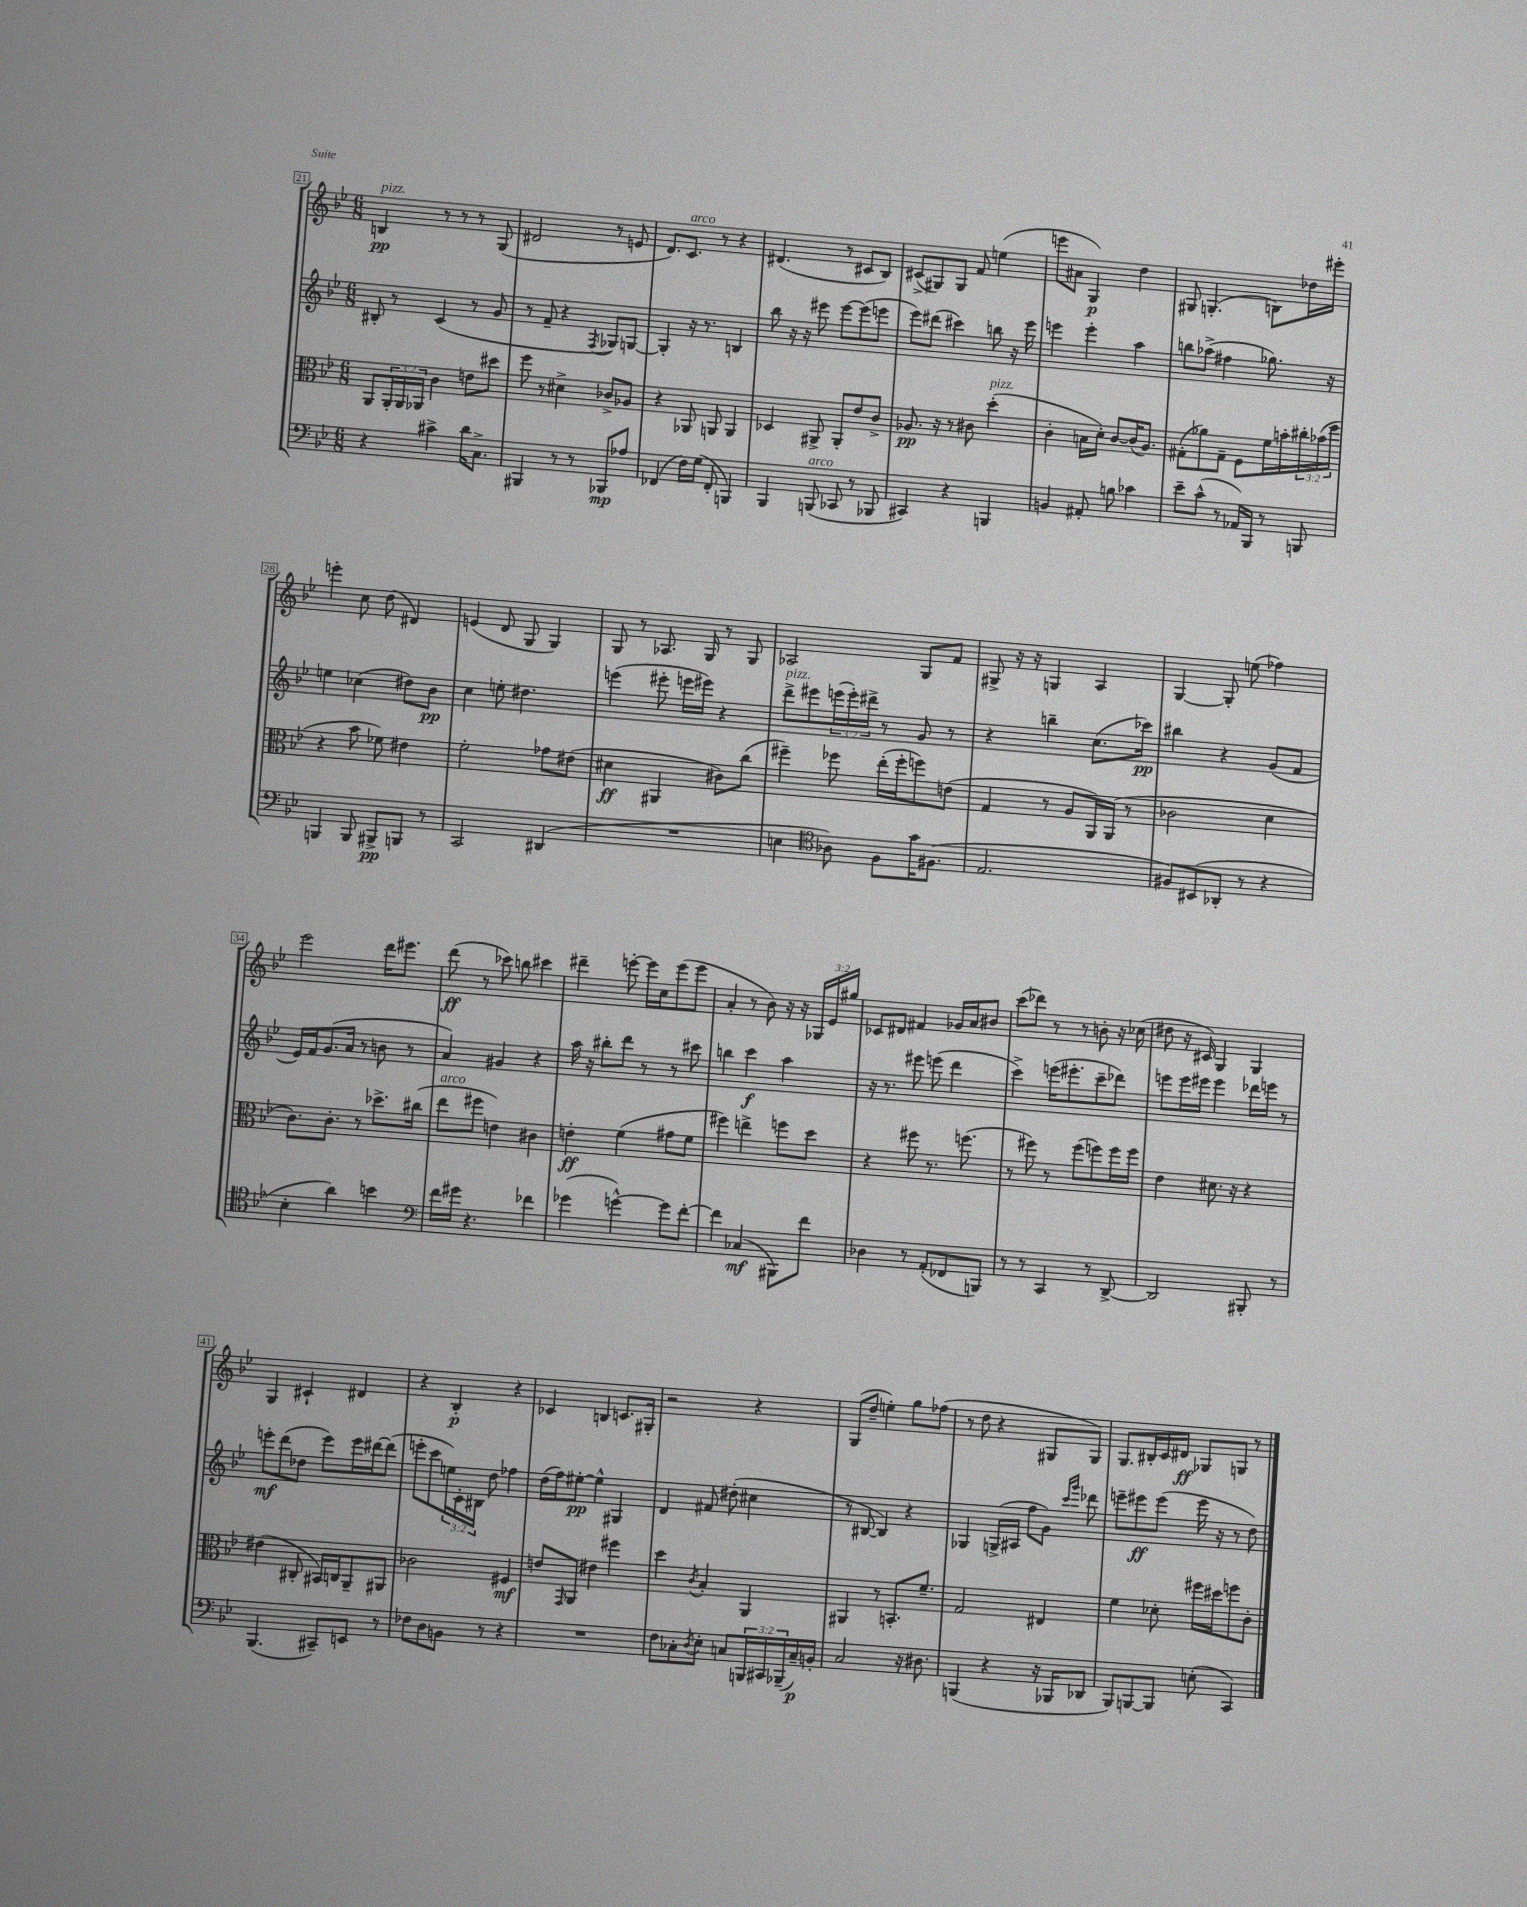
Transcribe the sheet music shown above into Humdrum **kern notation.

**kern	**dynam	**kern	**dynam	**kern	**dynam	**kern	**dynam
*part4	*part4	*part3	*part3	*part2	*part2	*part1	*part1
*staff4	*staff4	*staff3	*staff3	*staff2	*staff2	*staff1	*staff1
*clefF4	*	*clefC3	*	*clefG2	*	*clefG2	*
*k[b-e-]	*	*k[b-e-]	*	*k[b-e-]	*	*k[b-e-]	*
*M6/8	*	*M6/8	*	*M6/8	*	*M6/8	*
=21	=21	=21	=21	=21	=21	=21	=21
!	!	!	!	!	!	!LO:TX:a:i:t=pizz.	!
4r	.	8AA/L	.	8B#X'/	.	4Bn/	pp
.	.	24AA'/L	.	8r	.	.	.
.	.	24AA/	.	.	.	.	.
.	.	24AA-X/JJ	.	.	.	.	.
4c#X^\	.	4c\	.	(4c/	.	8r	.
.	.	.	.	.	.	8r	.
16d\KL	.	8en\L	.	8r	.	8r	.
8.C^\J	.	.	.	.	.	.	.
.	.	8dd#X\J	.	8g/	.	(8G/	.
=22	=22	=22	=22	=22	=22	=22	=22
4BBB#X/	.	8ff\	.	8r	.	2d#X/	.
.	.	8r	.	8f~/	.	.	.
8r	.	4d#X^\	.	4r	.	.	.
8r	.	.	.	.	.	.	.
.	.	.	.	8qF/	.	.	.
8BBB-X/L	mp	8c-X^/L	.	8G-X/L)	.	8r	.
8A-X/J	.	8A-X/J	.	[8Gn/J	.	8en/	.
=23	=23	=23	=23	=23	=23	=23	=23
(4FF-X/	.	4r	.	4G'/]	.	8.d/L)	.
!	!	!	!	!	!	!LO:TX:a:i:t=arco	!
.	.	.	.	.	.	8.c/J	.
16F\LL)	.	8AA-X/	.	16r	.	.	.
(16G\JJ	.	.	.	8.r	.	.	.
8FF-'/	.	8AAn/	.	.	.	8r	.
4BBBn/)	.	4AA/	.	4Bn/	.	4r	.
=24	=24	=24	=24	=24	=24	=24	=24
4BBB-/	.	4D-X/	.	8bb-\	.	(4.d#X/	.
.	.	.	.	16r	.	.	.
.	.	.	.	16r	.	.	.
!LO:TX:a:i:t=arco	!	!	!	!	!	!	!
(8BBBn/	.	8AA#X^/	.	8eee#X\	.	.	.
8CC-X/	.	8AA#'/L	.	[8eee#\L	.	8r	.
8r	.	8e-/	.	(8eee#\]	.	8c#X/L	.
8BBB-X/	.	8c^/J	.	8eeen\J	.	8B-/J)	.
=25	=25	=25	=25	=25	=25	=25	=25
4CC#X/)	.	8.A-X/	pp	8eee-\L)	.	(8c#X^/L	.
.	.	.	.	(8ddd#X\J	.	8G#X/)	.
.	.	16r	.	.	.	.	.
4r	.	8r	.	4ccc#X\)	.	8G#/J	.
.	.	8c#X\	.	.	.	8f/	.
!	!	!LO:TX:a:i:t=pizz.	!	!	!	!	!
4BBBn/	.	(4dd'\	.	8bbn\	.	(4een\	.
.	.	.	.	16r	.	.	.
.	.	.	.	16eee-\	.	.	.
=26	=26	=26	=26	=26	=26	=26	=26
4BBn/	.	4c'\	.	4eeen\	.	8eeen\L	.
.	.	.	.	.	.	8a#X\J	.
8AA#X'/	.	16Bn\LL	.	4eee'\	.	4G/)	p
.	.	16d'\JJ)	.	.	.	.	.
8Bn\	.	[8c/L	.	.	.	.	.
4c-X\	.	(16c/K]	.	4aa\	.	4dd\	.
.	.	8.A/J)	.	.	.	.	.
=27	=27	=27	=27	=27	=27	=27	=27
8e-~\L	.	(8G#X'\L	.	8bbn\L	.	8G#X/	.
(8c^^\J	.	8a-X\)	.	(8aa-X^\J	.	(4.Gn'/	.
8r	.	8G#~\J	.	4ff#X\	.	.	.
16AA-X/LL)	.	8F\L	.	.	.	.	.
16BBB-/JJ	.	.	.	.	.	.	.
8r	.	16f\L	.	8.gg-X\)	.	8Bn\L)	.
.	.	16bn'\	.	.	.	.	.
8BBBn/	.	24cc#X'\	.	.	.	16dd-X\L	.
.	.	(24b-X\	.	.	.	.	.
.	.	.	.	16r	.	16eee#X'\JJ	.
.	.	24ff\JJ	.	.	.	.	.
!!LO:LB:g=z
=28	=28	=28	=28	=28	=28	=28	=28
4BBBn/	.	4r	.	4een\	.	4eeen'\	.
8BBB/	.	8b-\	.	(4cc-X\	.	8cc\	.
8BBB#X^/L	pp	8f-X\)	.	.	.	(8dd\	.
8BBBn/J	.	4e#X\	.	8dd#X\L)	.	4d#X/)	.
8r	.	.	.	8b-\J	pp	.	.
=29	=29	=29	=29	=29	=29	=29	=29
2CC/	.	2f'\	.	4cc\	.	(4en/	.
.	.	.	.	8een'\	.	8d/	.
.	.	.	.	4.dd#X\	.	8G/	.
(4DD#X/	.	8g-X\L	.	.	.	4G/)	.
.	.	(8e#X\J	.	.	.	.	.
=30	=30	=30	=30	=30	=30	=30	=30
2.r	.	4d#X\	ff	(4eeen\	.	8G/	.
.	.	.	.	.	.	8r	.
.	.	4AA#X/	.	8eee#X'\	.	8.A-X/	.
.	.	.	.	16eeen\LL	.	.	.
.	.	.	.	16eee#X\JJ)	.	16G/	.
.	.	8c#X\L)	.	4r	.	8r	.
.	.	(8cc\J	.	.	.	8G/	.
=31	=31	=31	=31	=31	=31	=31	=31
!	!	!	!	!LO:TX:a:i:t=pizz.	!	!	!
4En\	.	4ff#X~\)	.	8ddd^\L	.	2A-X/	.
.	.	.	.	8eee#X\	.	.	.
*clefC4	*	*	*	*	*	*	*
8A-X\)	.	8ff-X\	.	(24eeen\L	.	.	.
.	.	.	.	24eee'\)	.	.	.
.	.	.	.	24ddd#X^\JJ	.	.	.
8F\L	.	(16ee-'\LL	.	8r	.	.	.
.	.	16ff-'\J	.	.	.	.	.
16g\K	.	8ffn\)	.	8g/	.	8G/L	.
(8.F#X\J	.	.	.	.	.	.	.
.	.	(8en\J	.	8r	.	8f/J	.
=32	=32	=32	=32	=32	=32	=32	=32
2.E-/	.	4G/	.	4r	.	8G#X^/	.
.	.	.	.	.	.	16r	.
.	.	.	.	.	.	16r	.
.	.	8r	.	4bbn~\	.	4Gn/	.
.	.	8A/L	.	.	.	.	.
.	.	16AA/L)	.	(8.cc\L	.	4A/	.
.	.	(16AA/JJ	.	.	.	.	.
.	.	8r	.	.	.	.	.
.	.	.	.	16ccc-X\Jk)	pp	.	.
=33	=33	=33	=33	=33	=33	=33	=33
8F#X/L)	.	2c-X\	.	4bb#X\	.	[4G/	.
(8BB#X/	.	.	.	.	.	.	.
8AA-X'/J	.	.	.	4r	.	8G'/]	.
8r	.	.	.	.	.	(8een\	.
4r	.	4d\	.	(8g/L	.	4ff-X\)	.
.	.	.	.	8f/J	.	.	.
!!LO:LB:g=z
=34	=34	=34	=34	=34	=34	=34	=34
4B-'\	.	8.c\L)	.	16e-/LL)	.	2eee-\	.
.	.	.	.	16f/J	.	.	.
.	.	.	.	(8.g/	.	.	.
.	.	8.c'\J	.	.	.	.	.
4a\)	.	.	.	.	.	.	.
.	.	.	.	16a/Jk	.	.	.
.	.	8r	.	8r	.	.	.
4bn\	.	8.dd-X^\L	.	8bn\	.	16ddd\KL	.
.	.	.	.	.	.	8.eee#X\J	.
.	.	.	.	8r	.	.	.
.	.	(16cc#X\Jk	.	.	.	.	.
=35	=35	=35	=35	=35	=35	=35	=35
*clefF4	*	*	*	*	*	*	*
!	!	!LO:TX:a:i:t=arco	!	!	!	!	!
16f\LL	.	8ee-\L	.	4a/)	.	(8ddd\	ff
16g#X\JJ	.	.	.	.	.	.	.
4.r	.	8ff#X\J	.	.	.	8r	.
.	.	4en\)	.	4g#X/	.	8ccc-X\)	.
.	.	.	.	.	.	8bbn\	.
4f-X\	.	4c#X\	.	4r	.	4ccc#X\	.
=36	=36	=36	=36	=36	=36	=36	=36
(4g-X\	.	4en'\	ff	16aa\	.	4ddd#X~\	.
.	.	.	.	16r	.	.	.
.	.	.	.	8bb#X'\L	.	.	.
[4gn^^\)	.	(4f\	.	8ddd\J	.	[8eeen'\	.
.	.	.	.	8r	.	16eee\LL]	.
.	.	.	.	.	.	16cc\J	.
8g\L]	.	8g#X\L	.	8r	.	(8eee\	.
[8f'\J	.	8f\J	.	8ccc#X\	.	8eee\J	.
=37	=37	=37	=37	=37	=37	=37	=37
4f\]	.	4ff#X\)	.	4bbn\	.	4a'/	.
(4C-X/	mf	4een^\	.	4ccc\	f	8r	.
.	.	.	.	.	.	8b-\)	.
8BBB#X\L)	.	8ffn\L	.	4aa\	.	16r	.
.	.	.	.	.	.	16r	.
8f\J	.	8dd\J	.	.	.	24G-X/LL	.
.	.	.	.	.	.	24e-/	.
.	.	.	.	.	.	24gg#X/JJ	.
=38	=38	=38	=38	=38	=38	=38	=38
4D-X\	.	4r	.	16r	.	8c-X/L	.
.	.	.	.	8.r	.	.	.
.	.	.	.	.	.	8d#X/J	.
8r	.	8ff#X\	.	8eee#X\	.	4f#X/	.
(8AA'/L	.	8.r	.	(8eeen\	.	.	.
8FF-X/	.	.	.	4ddd\	.	16g-X/LL	.
.	.	(8.ffn\	.	.	.	16a/J	.
8BBBn/J)	.	.	.	.	.	8b#X/J	.
=39	=39	=39	=39	=39	=39	=39	=39
8r	.	8r	.	4ccc^\)	.	(8ccc\L	.
8r	.	8ff#X\)	.	.	.	8ddd-X\J)	.
4CC/	.	8r	.	(16eeen\KL	.	8r	.
.	.	.	.	8.eee#X'\	.	.	.
.	.	(8ff#\L	.	.	.	8r	.
8r	.	8ffn\)	.	8ccc~\	.	8bn'\	.
[8DD^/	.	16ff\L	.	8ddd-X\J)	.	16r	.
.	.	16ff\JJ	.	.	.	(16cc-X\	.
=40	=40	=40	=40	=40	=40	=40	=40
2DD/]	.	4e-\	.	8eeen\L	.	8dd#X\	.
.	.	.	.	16eee\L	.	16r	.
.	.	.	.	16eee#X\JJ	.	16c#X/)	.
.	.	8.d#X\	.	4eee#\	.	4G/	.
.	.	16r	.	.	.	.	.
8BBB#X'/	.	4r	.	16ddd-X\LL	.	4G/	.
.	.	.	.	16eeen\JJ	.	.	.
8r	.	.	.	8r	.	.	.
!!LO:LB:g=z
=41	=41	=41	=41	=41	=41	=41	=41
(4.BBB-/	.	(4e#X\	.	8eeen'\L	mf	4G/	.
.	.	.	.	(8ddd\	.	.	.
.	.	8C#X'/	.	8dd-X\J	.	4c#X`/	.
8CC#X~/L)	.	16BB#X/LL)	.	8eee\L)	.	.	.
.	.	16Cn/J	.	.	.	.	.
8EEn/J	.	8AA~/	.	16eee\L	.	4d#X/	.
.	.	.	.	[16ddd#X\J	.	.	.
8r	.	8AA#X/J	.	(8ddd#\J]	.	.	.
=42	=42	=42	=42	=42	=42	=42	=42
8F-X\L	.	2c-X\	.	8eeen'\L	.	4r	.
8D\	.	.	.	8ccc\	.	.	.
8BBn\J	.	.	.	24een\L)	.	4B-'/	p
.	.	.	.	24c'\	.	.	.
.	.	.	.	24B#X\JJ	.	.	.
8r	.	.	.	8dd\	.	.	.
4r	.	4F#X/	mf	4ff-X\	.	4r	.
=43	=43	=43	=43	=43	=43	=43	=43
2.r	.	8en/L	.	(16dd\LL	.	4c-X/	.
.	.	.	.	16ff\J)	.	.	.
.	.	16qqGG/	.	.	.	.	.
.	.	8AA/J	.	[8ee#X'\J	pp	.	.
.	.	4e#X\	.	4ee#^^\]	.	4Bn/	.
.	.	4ff#X\	.	4G#X/	.	8.cn/L	.
.	.	.	.	.	.	16G#X'/Jk	.
=44	=44	=44	=44	=44	=44	=44	=44
8F\L	.	4dd\	.	4d/	.	2r	.
8C-X'\	.	.	.	.	.	.	.
8qD/	.	8qc/	.	.	.	.	.
8E-'\J	.	4B-'/	.	8f#X/	.	.	.
8Cn/L	.	.	.	(8dd#X'\	.	.	.
24BBBn/L	.	4AA/	.	4cc#X\	.	4r	.
24CC#X/	.	.	.	.	.	.	.
(24BBB-X~/	.	.	.	.	.	.	.
16C~/)	p	.	.	.	.	.	.
16BBn'/JJ	.	.	.	.	.	.	.
=45	=45	=45	=45	=45	=45	=45	=45
2C/	.	4AA#X/	.	8r	.	(8G/L	.
.	.	.	.	[8B#X/	.	8dd~/J	.
.	.	8r	.	4B#/])	.	4een'\)	.
.	.	8.BBn'/L	.	.	.	.	.
16r	.	.	.	4r	.	8gg\L	.
8.D#X\	.	8.f~/J	.	.	.	.	.
.	.	.	.	.	.	(8ff-X\J	.
=46	=46	=46	=46	=46	=46	=46	=46
(4BBBn/	.	2G/	.	4G-X/	.	8r	.
.	.	.	.	.	.	8dd\	.
4r	.	.	.	(16Gn^/LL	.	4r	.
.	.	.	.	16A#X/JJ	.	.	.
.	.	.	.	8ff\L	.	.	.
16r	.	4E#X/	.	8g\J)	.	8G#X/L	.
16BBB-X/KL	.	.	.	.	.	.	.
.	.	.	.	16qqccc/LL	.	.	.
.	.	.	.	16qqggg/JJ	.	.	.
8DD-X/J	.	.	.	8ddd-X\	.	8G#/J)	.
=47	=47	=47	=47	=47	=47	=47	=47
8BBB-/L)	.	4f\	.	8eeen~\L	.	8.G/L	.
[8BBBn/	.	.	.	8eee#X\	ff	.	.
.	.	.	.	.	.	16B#X'/L	.
8BBB/J]	.	8d-X'\	.	(8eee#\J	.	16c/	.
.	.	.	.	.	.	16d#X/JJ	ff
(8En'\	.	16ff#X\LL	.	16eee#\	.	8G-X/L	.
.	.	16dd#X\J	.	16r	.	.	.
4CC/)	.	8ffn\	.	8r	.	8Gn/J	.
.	.	8c'\J	.	8dd\)	.	8r	.
==	==	==	==	==	==	==	==
*-	*-	*-	*-	*-	*-	*-	*-
